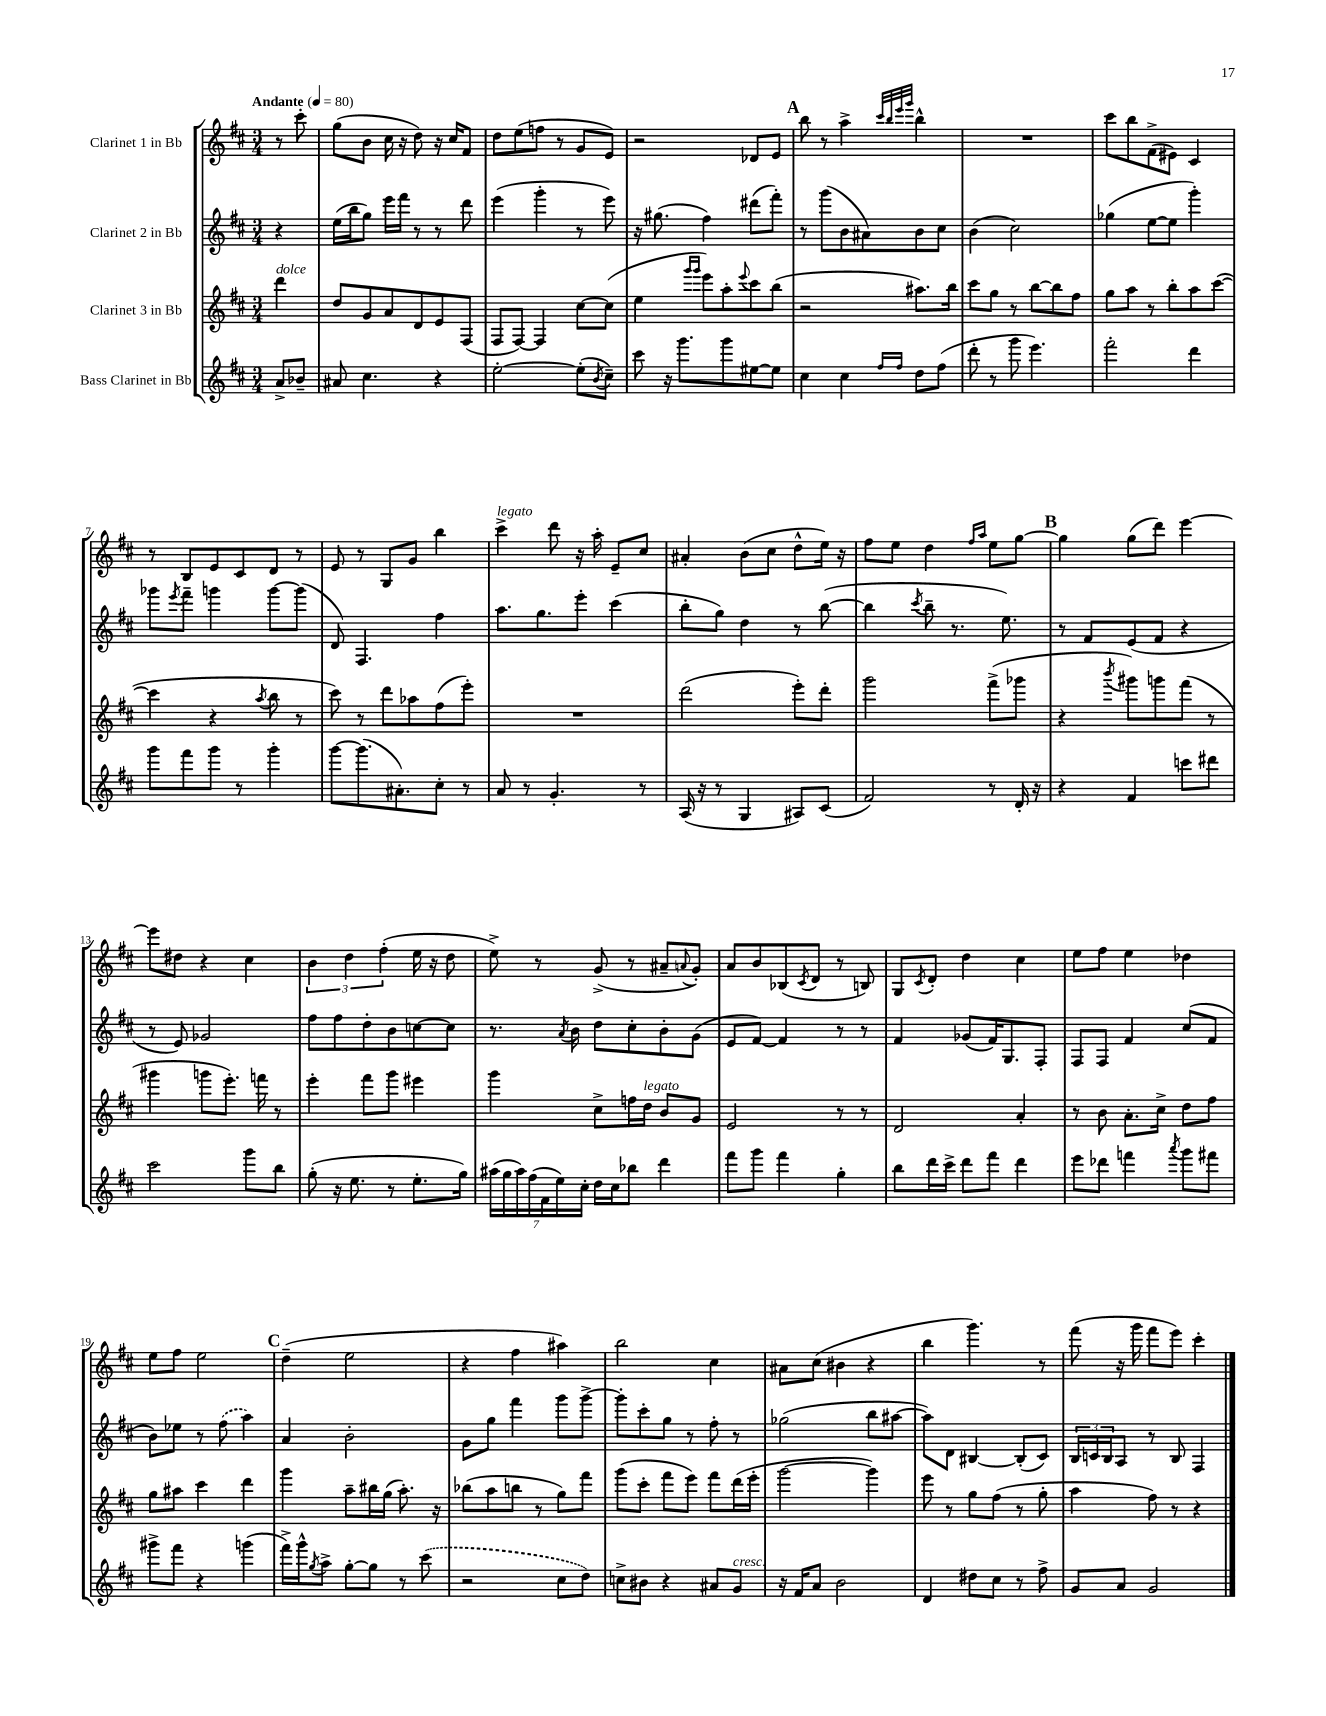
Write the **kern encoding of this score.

**kern	**kern	**kern	**kern
*staff4	*staff3	*staff2	*staff1
*clefG2	*clefG2	*clefG2	*clefG2
*k[f#c#]	*k[f#c#]	*k[f#c#]	*k[f#c#]
*M3/4	*M3/4	*M3/4	*M3/4
*MM80	*MM80	*MM80	*MM80
8a^	4ddd	4r	8r
8b-~	.	.	8ccc#'
=	=	=	=
8a#	8dd	(16ee	(8gg
.	.	16bb	.
4.cc#	8g	8gg)	8b
.	8a	16eee	16cc#
.	.	16fff#	16r
.	8d	8r	8dd)
4r	8e	8r	16r
.	.	.	16cc#
.	(8F#	8ddd	8f#
=	=	=	=
[2ee'	8F#	(4eee	8dd
.	[8F#)	.	(8ee
.	4F#]	4ggg'	8ff
.	.	.	8r
(8ee']	[8cc#	8r	8g
8qb	.	.	.
8cc#~)	(8cc#]	8eee)	8e)
=	=	=	=
8ccc#	4ee	16r	2r
.	.	(8.gg#	.
16r	.	.	.
8.ggg	.	.	.
.	16qqggg	.	.
.	16qqggg	.	.
.	8eee)	4ff#)	.
8ggg	8aa'	.	.
.	8qqeee	.	.
[8ee#	8ccc#	(8ddd#	8d-
8ee#]	(8bb	8fff#')	8e
=	=	=	=
4cc#	2r	8r	8bb
.	.	(8ggg	8r
4cc#	.	8b	4aa^
.	.	8a#)	.
.	.	.	32qqccc#
.	.	.	32qqbb
16qqff#	.	.	32qqeee
16qqff#	.	.	32qqggg
8dd	8.aa#)	8b	4bb^^
(8ff#	.	8cc#	.
.	16bb	.	.
=	=	=	=
8ddd'	8ccc#	(4b	2.r
8r	8gg	.	.
8ggg	8r	2cc#)	.
4.eee)	[8bb	.	.
.	8bb]	.	.
.	8ff#	.	.
=	=	=	=
2fff#'	8gg	(4gg-	8ccc#
.	8aa	.	8bb
.	8r	[8ee	(8f#^
.	8bb'	8ee]	8e#)
4ddd	8aa	4ggg')	4c#
.	([8ccc#	.	.
=	=	=	=
8ggg	4ccc#]	8ggg-	8r
.	.	8qeee	.
8fff#	.	8fff#~	8B
8ggg	4r	4ggg	8e
8r	.	.	8c#
.	8qaa	.	.
4ggg'	8bb	[8ggg	8d
.	8r	(8ggg]	8r
=	=	=	=
[8ggg	8ccc#)	8d)	8e
(8.ggg]	8r	4.F#	8r
.	8ddd	.	8G
8.a#')	.	.	.
.	8aa-	.	8g
8cc#'	(8ff#	4ff#	4bb
8r	8eee')	.	.
=	=	=	=
8a	2.r	8.aa	4ccc#^
8r	.	.	.
.	.	8.gg	.
4.g'	.	.	8ddd
.	.	8eee'	16r
.	.	.	16aa'
.	.	(4ccc#	8e~
8r	.	.	8cc#
=	=	=	=
(16A	(2ddd	8bb'	4a#'
16r	.	.	.
8r	.	8gg)	.
4G	.	4dd	(8b
.	.	.	8cc#
8A#)	8eee')	8r	8dd^^
(8c#	8ddd'	([8bb	16ee)
.	.	.	16r
=	=	=	=
2f#)	2ggg	4bb]	8ff#
.	.	.	8ee
.	.	8qccc#	.
.	.	8bb~	4dd
.	.	8.r	.
.	.	.	16qqff#
.	.	.	16qqaa
8r	(8fff#^	.	8ee
.	.	8.ee)	.
16d'	8ggg-	.	[8gg
16r	.	.	.
=	=	=	=
4r	4r	8r	4gg]
.	.	8f#	.
.	8qbbb	.	.
4f#	8ggg#)	(8e	(8gg
.	8ggg	8f#	8ddd)
8ccc	(8fff#	4r	[4eee
8ddd#	8r	.	.
=	=	=	=
2ccc#	4ggg#	8r	8eee]
.	.	8e)	8dd#
.	8ggg	2g-	4r
.	8.eee')	.	.
8ggg	.	.	4cc#
.	16fff	.	.
8bb	8r	.	.
=	=	=	=
(8gg'	4eee'	8ff#	6b
16r	.	8ff#	.
.	.	.	6dd
8.ee	.	.	.
.	8fff#	8dd'	.
.	.	.	(6ff#'
8r	8ggg	8b	.
8.ee'	4eee#	[8cc	16ee
.	.	.	16r
.	.	8cc]	8dd
16gg)	.	.	.
=	=	=	=
(28aa#	4ggg	8.r	8ee^)
28gg	.	.	.
28aa#)	.	.	.
(28ff#	.	.	.
.	.	.	8r
28f#	.	.	.
28ee)	.	.	.
.	.	8qa	.
.	.	16b	.
28cc#'	.	.	.
16dd	8cc#^	8dd	(8g^
16cc#	.	.	.
8bb-	16ff	8cc#'	8r
.	16dd	.	.
4ddd	8b	8b'	8a#~
.	.	.	8qqa
.	8g	(8g	8g')
=	=	=	=
8fff#	2e	8e	8a
8ggg	.	[8f#)	8b
4fff#	.	4f#]	(8B-
.	.	.	8qc#
.	.	.	8d
4gg'	8r	8r	8r
.	8r	8r	8B)
=	=	=	=
8bb	2d	4f#	8G
.	.	.	8qc#
16ddd	.	.	8d'
16ccc#^	.	.	.
8ddd	.	(8g-	4dd
8fff#	.	16f#)	.
.	.	8.G	.
4ddd	4a'	.	4cc#
.	.	8F#'	.
=	=	=	=
8eee	8r	8F#	8ee
8ddd-	8b	8F#	8ff#
4fff	8.a'	4f#	4ee
.	16cc#^	.	.
8qaaa	.	.	.
8ggg	8dd	(8cc#	4dd-
8fff#	8ff#	8f#	.
=	=	=	=
8ggg#^	8gg	8b)	8ee
8fff#	8aa#	8ee-	8ff#
4r	4ccc#	8r	2ee
.	.	(8ff#	.
(4ggg	4ddd	4aa)	.
=	=	=	=
16fff#^)	4ggg	4a	(4dd~
16ggg^^	.	.	.
8qgg	.	.	.
8aa^	.	.	.
[8gg'	8aa~	2b'	2ee
8gg]	16bb#	.	.
.	(16gg	.	.
8r	8.aa')	.	.
(8ccc#	.	.	.
.	16r	.	.
=	=	=	=
2r	(8bb-	8g	4r
.	8aa	8gg	.
.	8bb	4fff#	4ff#
.	8r	.	.
8cc#	8gg)	8ggg	4aa#)
8dd)	8fff#	[8ggg^	.
=	=	=	=
8cc^	(8ggg	8ggg']	2bb
8b#	8ccc#'	8ccc#'	.
4r	8fff#	8gg	.
.	8eee)	8r	.
8a#	8fff#	8ff#'	4cc#
8g	(16ddd	8r	.
.	16eee'	.	.
=	=	=	=
16r	[2ggg	(2gg-	8a#
16f#	.	.	.
8a	.	.	(8cc#
2b	.	.	4b#
.	4ggg])	8bb	4r
.	.	[8aa#	.
=	=	=	=
4d	8eee	8aa#])	4bb
.	8r	8d	.
8dd#	8gg	[4B#	4.ggg)
8cc#	(8ff#	.	.
8r	8r	(8B#']	.
8ff#^	8gg'	8c#)	8r
=	=	=	=
8g	4aa	24B	(8fff#
.	.	24c	.
.	.	24B	.
8a	.	8A	16r
.	.	.	16ggg
2g	8ff#)	8r	8fff#
.	8r	8B	8eee)
.	4r	4F#	4ccc#'
==	==	==	==
*-	*-	*-	*-
